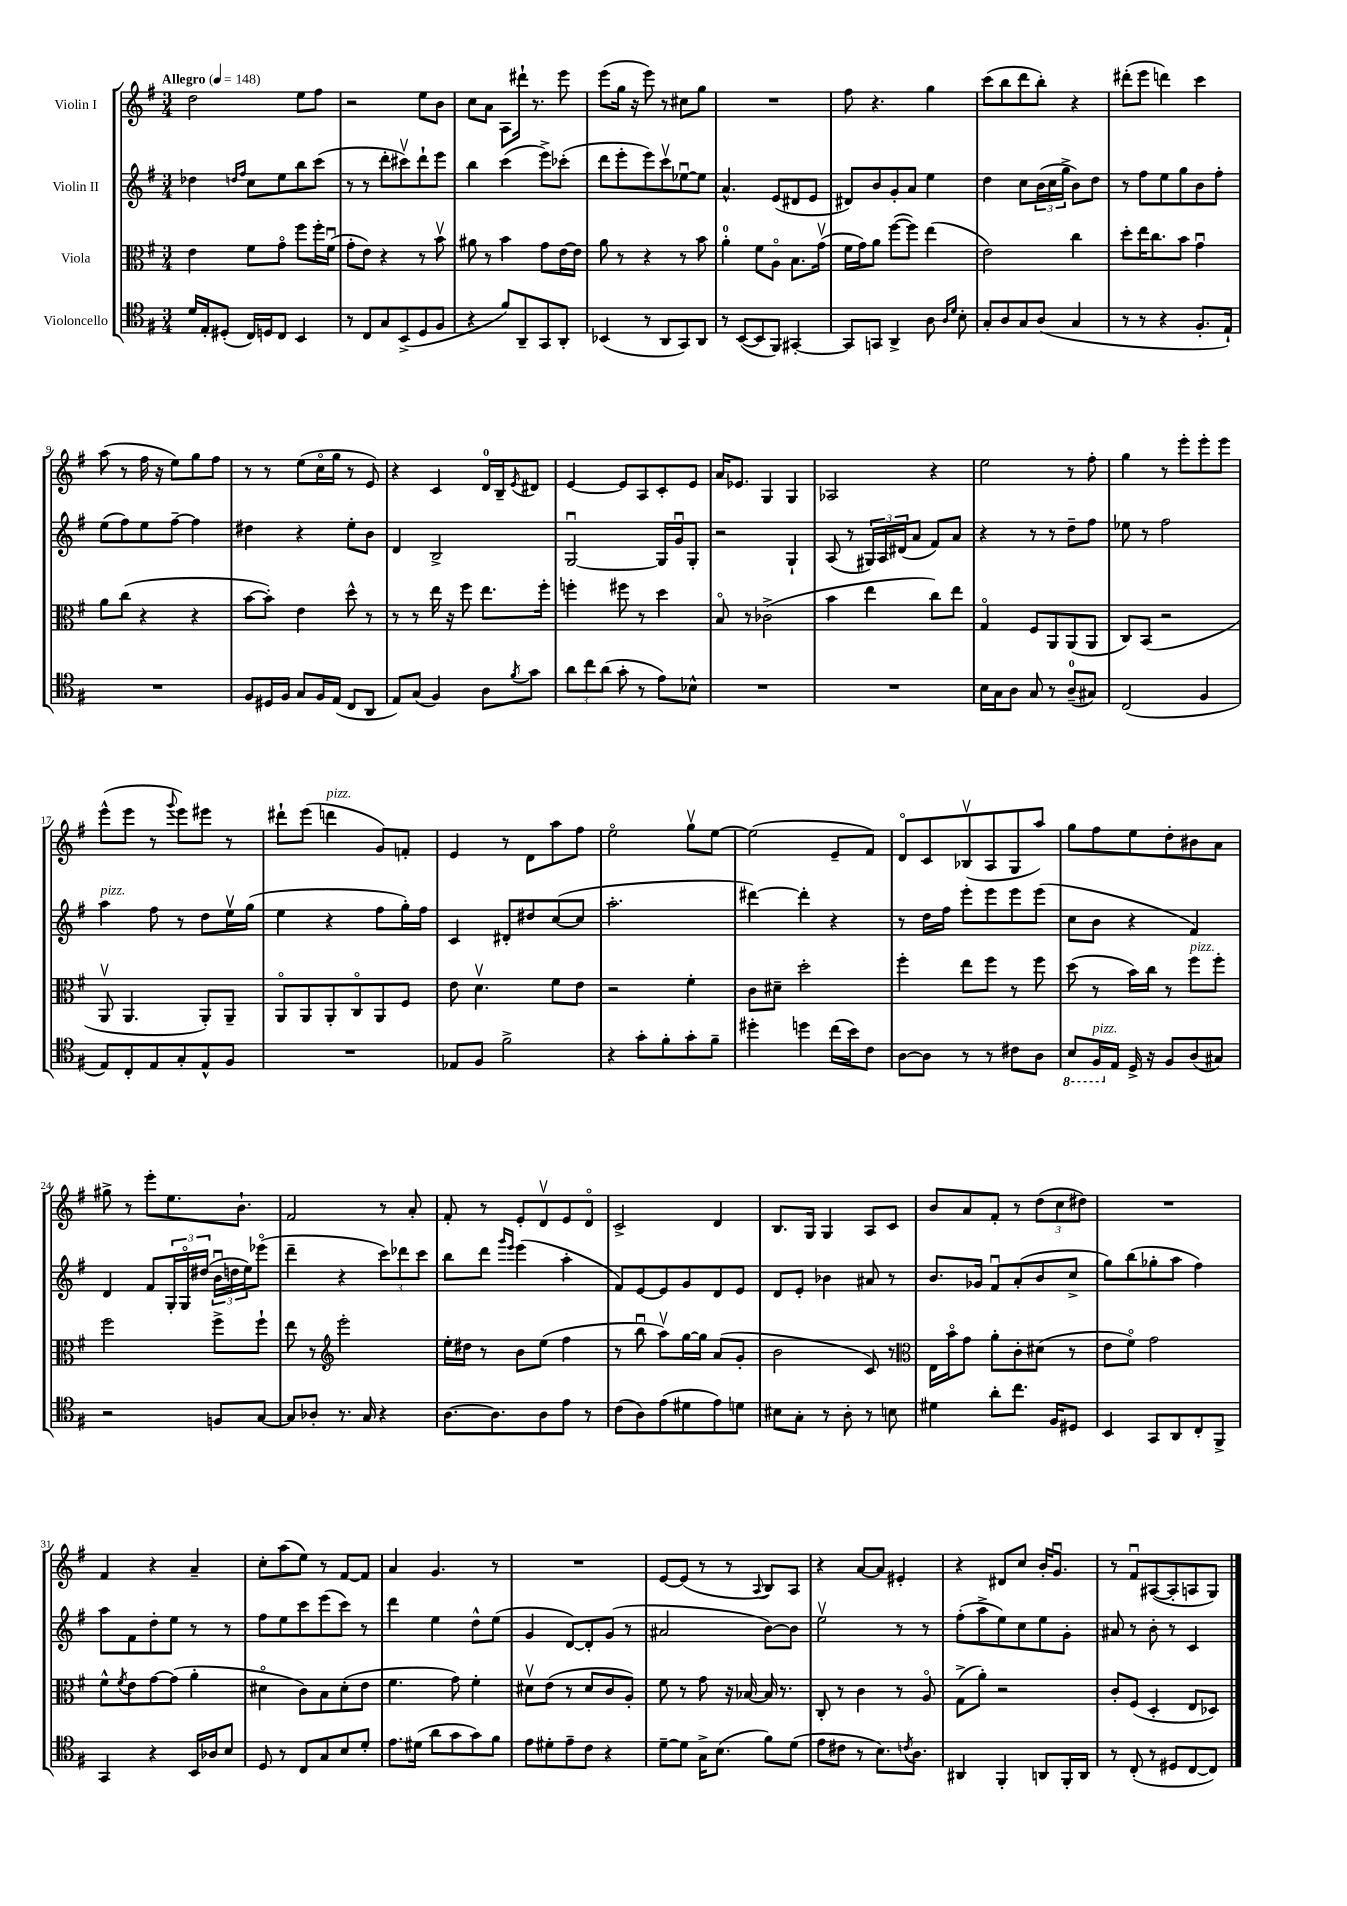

**kern	**kern	**kern	**kern
*staff4	*staff3	*staff2	*staff1
*clefC4	*clefC3	*clefG2	*clefG2
*k[f#]	*k[f#]	*k[f#]	*k[f#]
*M3/4	*M3/4	*M3/4	*M3/4
*MM148	*MM148	*MM148	*MM148
16d/LL	4e\	4dd-\	2dd\
16E'/J	.	.	.
(8D#'/J	.	.	.
.	.	16qqdd/LL	.
.	.	16qqff#/JJ	.
16C/LL)	8f#\L	8cc\L	.
16D/J	.	.	.
8C/J	8go\J	8ee\	.
4BB/	8ff#\L	8bb\	8ee\L
.	16ff#'\L	(8ccc\J	8ff#\J
.	(16f#u\JJ	.	.
=	=	=	=
8r	8g'\L	8r	2r
8C/L	8e\J)	8r	.
8G/	4r	8ddd'\L	.
(8BB^/	.	8ccc#v\)	.
8D/	8r	8ddd`\	8ee\L
8F#/J	8bv\	8eee\J	8b\J
=	=	=	=
4r	8a#\	4bb\	8cc\L
.	8r	.	8a\J
8f#/L)	4b\	(4ccc\	8A\L
8AA~/	.	.	16ddd#`\Jk
.	.	.	8.r
8GG/	8g\L	8eee^\L)	.
8AA'/J	[16e\L	(8ccc-'\J	8eee\
.	16e\]JJ	.	.
=	=	=	=
(4BB-/	8a\	8ddd\L	(8eee\L
.	8r	8eee'\	16gg\Jk
.	.	.	16r
8r	4r	8eee\)	8eee\)
8AA/L	.	8cccv\	8r
8GG/)	8r	[8ee-u\	8cc#\L
8AA/J	8b\	8ee-\]J	8gg\J
=	=	=	=
8r	4a'\	4.a^^/	2.r
([8BB/L	.	.	.
8BB/]	8f#\L	.	.
8FF#/J)	8Ao\J	(8e/L	.
[4GG#'/	8.B\L	8d#/	.
.	.	8e/J	.
.	(16gv\Jk	.	.
=	=	=	=
8GG#/]L	16f#\LL	8d#/L)	8ff#\
.	16g\J)	.	.
8GG/J	8a\J	8b/	4.r
4AA^/	([8ff#\L	8g'/	.
.	8ff#\]J)	8a/J	.
8A\	(4ee\	4ee\	4gg\
16qqA/LL	.	.	.
16qqd/JJ	.	.	.
8B'\	.	.	.
=	=	=	=
8G'/L	2e\)	4dd\	(8ccc\L
8A/	.	.	8bb\
8G/	.	8cc\L	8ddd\
(8A/J	.	(24b\L	8bb'\J)
.	.	24cc\	.
.	.	24gg^\JJ	.
4G/	4cc\	8b\L)	4r
.	.	8dd\J	.
=	=	=	=
8r	8dd'\L	8r	(8ddd#'\L
8r	16ee\K	8ff#\L	8eee\J
.	8.cc\	.	.
4r	.	8ee\	4ddd\)
.	8b\J	8gg\	.
8.F#'/L	4gu\	8b\	4ccc\
.	.	8ff#'\J	.
16E`/Jk)	.	.	.
=	=	=	=
2.r	8a\L	(8ee\L	(8aa\
.	(8cc\J	8ff#\)	8r
.	4r	8ee\	16ff#\
.	.	.	16r
.	.	[8ff#~\J	8ee\L)
.	4r	4ff#\]	8gg\
.	.	.	8ff#\J
=	=	=	=
8F#/L	[8b\L	4dd#\	8r
16D#/L	8b'\]J)	.	8r
16F#/JJ	.	.	.
8G/L	4e\	4r	(8ee\L
16F#/L	.	.	16cco\L
(16E/JJ	.	.	16gg\JJ
8C/L	8dd^^\	8ee'\L	8r
8AA/J	8r	8b\J	8e/)
=	=	=	=
8E/L)	8r	4d/	4r
(8G/J	8r	.	.
4F#/)	16ee\	2B^/	4c/
.	16r	.	.
.	8ff#\	.	.
8A\L	8.ee\L	.	16d/LL
.	.	.	16B~/J
8qf#/	.	.	8qe/
8g\J	.	.	8d#/J
.	16ff#'\Jk	.	.
=	=	=	=
12a\L	4ff'\	[2Gu/	[4e/
12cc\	.	.	.
(12a\J	.	.	.
8g'\	8ff#\	.	8e/]L
8r	8r	.	8A/
8e\L)	4dd\	16G/]LL	8c'/
.	.	16gu/J	.
8B-^^\J	.	8G'/J	8e/J
=	=	=	=
2.r	8Bo/	2r	16a/LK
.	.	.	8.e-/J
.	8r	.	.
.	(2c-^\	.	4G/
.	.	4G`/	4G/
=	=	=	=
2.r	4b\	(8A/	2A-/
.	.	8r	.
.	4ee\	24G#/LL)	.
.	.	24A/	.
.	.	(24d#/J	.
.	.	8a/J	.
.	8cc\L)	8f#/L)	4r
.	8ee\J	8a/J	.
=	=	=	=
16B\LL	4Go/	4r	2ee\
16G\J	.	.	.
8A\J	.	.	.
8G/	8F#/L	8r	.
8r	8AA/	8r	.
(8A~/L	(8AA/	8dd~\L	8r
8G#/J)	8AA/J	8ff#\J	8ff#'\
=	=	=	=
(2C/	8C/L)	8ee-\	4gg\
.	(8BB/J	8r	.
.	2r	2ff#\	8r
.	.	.	8eee'\L
4F#/	.	.	8eee'\
.	.	.	8eee\J
=	=	=	=
8E/L)	8AAv/	4aa\	(8eee^^\L
8C'/	4.AA/	.	8eee\J
8E/	.	8ff#\	8r
.	.	.	8qqggg/
8G'/	.	8r	8eee\L)
8E^^/	8AA'/L)	8dd\L	8eee#\J
8F#/J	8AA~/J	16eev\L	8r
.	.	(16gg\JJ	.
=	=	=	=
2.r	8AAo/L	4ee\	8ddd#`\L
.	8AA/	.	(8eee\J
.	8AA'/	4r	4ddd\
.	8Co/	.	.
.	8AA/	8ff#\L	8g/L)
.	8F#/J	16gg'\L)	8f'/J
.	.	16ff#\JJ	.
=	=	=	=
8E-/L	8e\	4c/	4e/
8F#/J	4.dv\	.	.
2f#^\	.	8d#'/L	8r
.	.	8dd#/	8d\L
.	8f#\L	([8cc/	8aa\
.	8e\J	8cc/]J	8ff#\J
=	=	=	=
4r	2r	2.aa'\	2eeo\
8g'\L	.	.	.
8f#'\	.	.	.
8g'\	4f#'\	.	8ggv\L
8f#~\J	.	.	[8ee\J
=	=	=	=
4dd#'\	8c\L	[4ddd#\)	(2ee\]
.	8d#~\J	.	.
4dd\	2dd'\	4ddd#'\]	.
(16cc\LL	.	4r	8e~/L
16b\J)	.	.	.
8c\J	.	.	8f#/J)
=	=	=	=
[8A\L	4ff#'\	8r	8do/L
8A\]J	.	16dd\LL	8c/
.	.	16ff#\JJ	.
8r	8ee\L	8eee'\L	(8B-v/
8r	8ff#\J	8eee\	8A/
8c#\L	8r	8eee\	8G/
8A\J	8ff#\	(8eee\J	8aa/J)
=	=	=	=
8BB/L	(8dd\	8cc\L	8gg\L
16FF#/L	8r	8b\J	8ff#\
16E/JJ	.	.	.
16D^/	16b\LL)	4r	8ee\
16r	16cc\JJ	.	.
8F#/L	8r	.	8dd'\
(8A/	8ff#\L	4f#/)	8b#\
8G#/J)	8ff#'\J	.	8a\J
=	=	=	=
2r	2ff#\	4d/	8gg#^\
.	.	.	8r
.	.	8f#/L	8eee'\L
.	.	24G'/L	8.ee\
.	.	24Go/	.
.	.	(24dd#/JJ	.
8F/L	8ff#^\L	24bu\LL	.
.	.	24dd\	.
.	.	.	8.b`\J
.	.	24ee\J)	.
[8G/J	8ff#`\J	(8eee-o\J	.
=	=	=	=
8G/]L	8ee\	4ddd~\	2f#/
8A-'/J	8r	.	.
*	*clefG2	*	*
8.r	2eee'\	4r	.
16G/	.	.	.
4r	.	12ccc\L)	8r
.	.	12ddd-\	.
.	.	.	8a'/
.	.	12ccc\J	.
=	=	=	=
[8.A\L	16ee'\LL	8bb\L	8f#'/
.	16dd#\JJ	.	.
.	8r	8ddd\J	8r
8.A\]	.	.	.
.	.	16qqggg/LL	.
.	.	16qqeee/JJ	.
.	8b\L	(4eee\	8e'/L
8A\	(8ee\J	.	8dv/
8e\J	4ff#\	4aa'\	8e/
8r	.	.	8do/J
=	=	=	=
(8c\L	8r	8f#/L)	2c^/
8A\)	8bbu\	[8e/	.
(8e\	8aav\L)	8e/]	.
8d#\	[16gg\L	8g/	.
.	16gg\]JJ	.	.
8e\)	(8a/L	8d/	4d/
8d\J	8g'/J	8e/J	.
=	=	=	=
8B#\L	2b\	8d/L	8.B/L
8G'\J	.	8e'/J	.
.	.	.	16G/Jk
8r	.	4b-\	4G/
8A'\	.	.	.
8r	8c/)	8a#/	8A/L
8B\	8r	8r	8c/J
=	=	=	=
*	*clefC3	*	*
4d#\	16E\LL	8.b/L	8b/L
.	16bo\J	.	.
.	8g\J	.	8a/
.	.	16g-/Jk	.
8a'\L	8a'\L	8f#u/L	8f#'/J
8.cc\J	8c'\	(8a'/	8r
.	(8d#\J	8b/	(12dd\L
16F#/LK	.	.	.
.	.	.	12cc\
8D#/J	8r	8cc^/J	.
.	.	.	12dd#\J)
=	=	=	=
4BB/	8e\L	8gg\L)	2.r
.	8f#o\J)	(8bb\	.
8GG/L	2g\	8gg-'\	.
8AA/	.	8aa\J	.
8C'/	.	4ff#\)	.
8FF#^/J	.	.	.
=	=	=	=
4GG/	8f#^^\L	8aa\L	4f#/
.	8qf#/	.	.
.	8e\	8f#\	.
4r	[8g\	8dd'\	4r
.	(8g\]J	8ee\J	.
16BB/LL	4a'\	8r	4a~/
16A-/J	.	.	.
8B/J	.	8r	.
=	=	=	=
8D/	4d#o\	8ff#\L	8cc'\L
8r	.	8ee\	(8aa\
8C/L	8c\L)	8ccc\	8ee\J)
8G/	8B\	(8eee\	8r
8B/	(8d#'\	8ccc\J)	[8f#/L
8d'/J	8e\J	8r	8f#/]J
=	=	=	=
8.e\L	4.f#\	4ddd\	4a/
(16d#\Jk	.	.	.
8a\L	.	4ee\	4.g/
8g\	8g\)	.	.
8g\)	4f#'\	8dd^^\L	.
8f#\J	.	(8ee\J	8r
=	=	=	=
8e\L	8d#v\L	4g/	2.r
8d#'\	(8e\J	.	.
8e~\	8r	[8d/L)	.
8c\J	8d#/L	8d'/]	.
4r	8c/	(8g/J	.
.	8A'/J)	8r	.
=	=	=	=
[8d~\L	8f#\	2a#/	[8e/L
8d\]J	8r	.	(8e/]J
16G^\LK	8g\	.	8r
(8.B\J	.	.	.
.	16r	.	8r
.	[16B-/	.	.
.	.	.	8qqA/
8f#\L)	16B-/]	[8b\L)	8B/L)
.	8.r	.	.
(8d\J	.	8b\]J	8A/J
=	=	=	=
8e\L	8C'/	2eev\	4r
8c#\J	8r	.	.
8r	4c\	.	[8a/L
8.B\L)	.	.	8a/]J
.	8r	8r	4e#'/
8qc/	.	.	.
8.A\J	.	.	.
.	8Ao/	8r	.
=	=	=	=
4AA#/	(8G^\L	(8ff#'\L	4r
.	8a'\J)	8aa^\	.
4FF#'/	2r	8ee\)	8d#/L
.	.	8cc\	8cc/J
8AA/L	.	8ee\	16b'/LK
.	.	.	8.gu/J
16FF#'/L	.	8g'\J	.
16AA/JJ	.	.	.
=	=	=	=
8r	8c'/L	8a#/	8r
(8C'/	(8F#/J	8r	8f#u/L
8r	4D'/	8b'\	([8A#/
8D#/L	.	8r	8A#'/]
[8C/	8E/L	4c/	8A/
8C/]J)	8D-/J)	.	8G/J)
==	==	==	==
*-	*-	*-	*-
